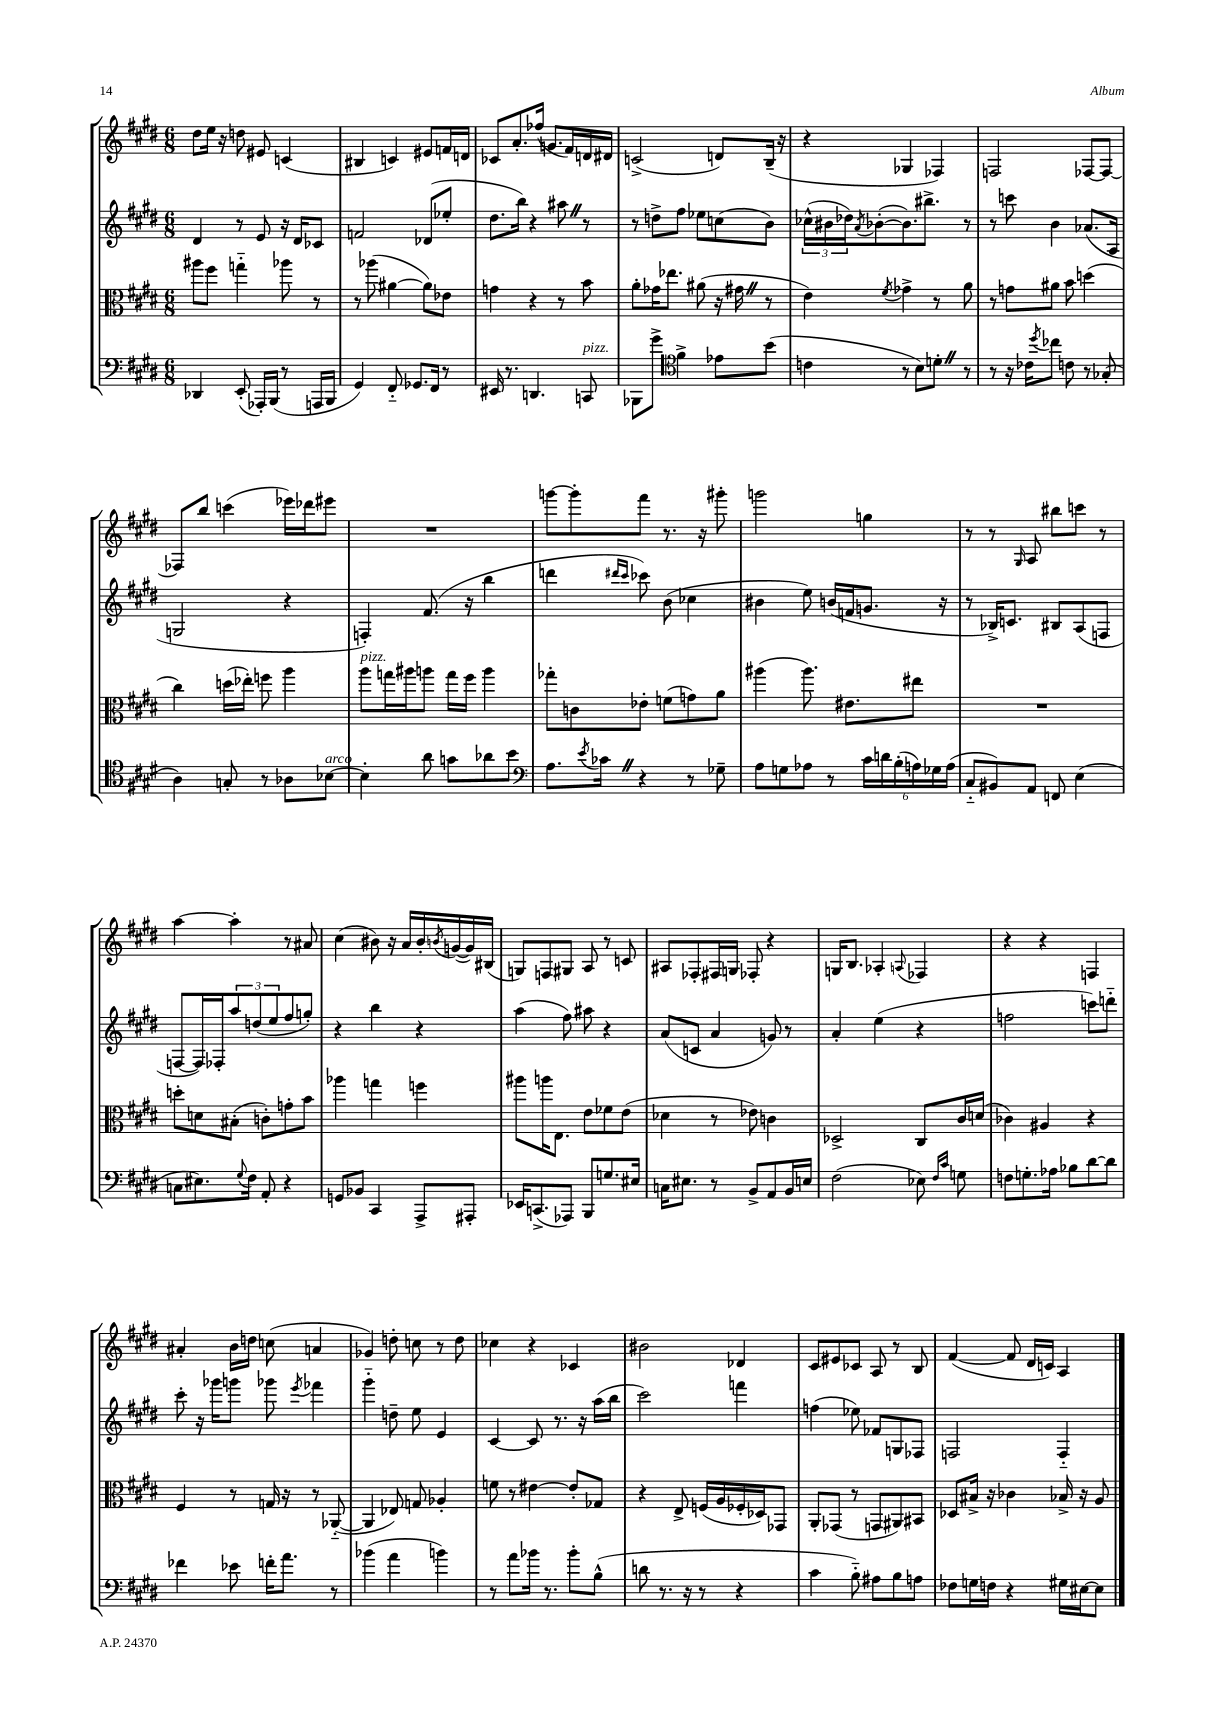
<<
\new StaffGroup <<
\new Staff = "s0" {
    \clef treble \key e \major \numericTimeSignature \time 6/8
    dis''8 e''16 r16 d''8 eis'8 c'4( |
    bis4 c'4) eis'8 f'16 d'16 |
    ces'8 a'8.-. fes''16( g'8. fis'16) d'16 dis'16 |
    c'2->( d'8) b16--( r16 |
    r4 ges4 fes4) |
    f2 fes8~ fes8~ |
    fes8 b''8 c'''4( ees'''16) des'''16 eis'''8 |
    R2. |
    g'''8~ g'''8-. fis'''8 r8. r16 gis'''8-. |
    g'''2 g''4 |
    r8 r8 \grace { gis16 } a8 bis''8 c'''8 r8 |
    a''4~ a''4-. r8 ais'8 |
    cis''4( bis'8) r16 a'16 bis'16-. \acciaccatura { b'8 } g'16~( g'16) bis16( |
    g8) f8 gis8 a8 r8 c'8 |
    ais8 fes8-. fis16 g16 fes8-. r4 |
    g16 b8. aes4-. \appoggiatura { a8 } fes4 |
    r4 r4 f4 |
    ais'4-. b'16 d''16 c''8( a'4 |
    ges'4) d''8-. c''8 r8 d''8 |
    ces''4 r4 ces'4 |
    bis'2 des'4 |
    cis'8 eis'8 ces'8 a8 r8 b8 |
    fis'4~( fis'8 dis'16 c'16) a4 \bar "|." |
}
\new Staff = "s1" {
    \clef treble \key e \major \numericTimeSignature \time 6/8
    dis'4 r8 e'8 r16 dis'16 ces'8 |
    f'2 des'8( ees''8-. |
    dis''8. b''16) r4 ais''8 \once \override BreathingSign.text = \markup { \musicglyph "scripts.caesura.straight" } \breathe r8 |
    r8 d''8-> fis''8 ees''8 c''8( b'8) |
    \tuplet 3/2 { ces''16-^( bis'16 des''16) } \acciaccatura { a'8 } bes'8~-.( bes'8.) bis''8.-> r8 |
    r8 c'''8 b'4 aes'8.( a16 |
    g2 r4 |
    f4-.) fis'8.( r16 b''4 |
    d'''4 \grace { dis'''16 cis'''16 } ces'''8) b'8( ces''4 |
    bis'4 e''8) b'16( f'16 g'8. r16 |
    r8 bes16->) c'8. bis8 a8( f8 |
    f8~ f16) fes16-. \tuplet 3/2 { a''8 d''8( e''8 } fis''8 g''8-.) |
    r4 b''4 r4 |
    a''4( fis''8) ais''8 r4 |
    a'8( c'8 a'4 g'8) r8 |
    a'4-. e''4( r4 |
    f''2 c'''8) d'''8-_ |
    cis'''8-. r16 ges'''16 g'''8 ges'''8 \acciaccatura { e'''8 } fes'''4 |
    gis'''4-_ d''8-- e''8 e'4 |
    cis'4~ cis'8 r8. r16 a''16( b''16 |
    cis'''2) f'''4 |
    f''4( ees''8) fes'8 g8 fes8 |
    f2 f4-_ \bar "|." |
}
\new Staff = "s2" {
    \clef alto \key e \major \numericTimeSignature \time 6/8
    ais''8 fis''8 g''4-_ aes''8 r8 |
    r8 aes''8( ais'4~ ais'8) ees'8 |
    g'4 r4 r8 b'8 |
    a'8-. ges'16 ees''8. ais'8( r16 gis'16 \once \override BreathingSign.text = \markup { \musicglyph "scripts.caesura.straight" } \breathe r8 |
    e'4) \acciaccatura { fis'8 } ges'4-> r8 a'8 |
    r8 g'8 ais'8 b'8 d''4( |
    cis''4) d''16( ees''16-.) f''8 a''4 |
    a''8^\markup { \italic "pizz." } g''16 ais''16 a''8 g''16 fis''16 a''4 |
    ges''8-. c'8 ees'8-. f'8( g'8) a'8 |
    ais''4( ais''8.) eis'8. eis''8 |
    R2. |
    d''8-. d'8 bis8-.( c'8-.) g'8-. b'8 |
    aes''4 g''4 f''4 |
    ais''8 a''16 e8. e'8 fes'8 e'8( |
    des'4 r8 ees'8) c'4 |
    des2-> cis8 cis'16 d'16( |
    ces'4) ais4 r4 |
    fis4 r8 g16 r16 r8 aes,8~-_( |
    aes,4 ees8) g8 aes4-. |
    f'8 r8 eis'4~ eis'8-. ges8 |
    r4 e8-> f16( a16 fes16-. des16) ges,8 |
    a,8-. ges,8( r8 g,8 ais,8) bis,8 |
    des8 bis16-> r16 ces'4 bes16-> r16 a8 \bar "|." |
}
\new Staff = "s3" {
    \clef bass \key e \major \numericTimeSignature \time 6/8
    des,4 e,8-.( aes,,16-.) b,,16( r8 a,,16 b,,16 |
    gis,4) fis,8-_ ges,8. fis,16 r8 |
    eis,16 r8. d,4. c,8^\markup { \italic "pizz." } |
    bes,,8 gis'8-> \clef tenor fis'4-> ees'8 b'8( |
    c'4 r8 b8) d'8-. \once \override BreathingSign.text = \markup { \musicglyph "scripts.caesura.straight" } \breathe r8 |
    r8 r16 ces'16 \acciaccatura { dis''8 } ces''8 c'8 r8 ges8-.( |
    a4) g8-. r8 aes8 bes8~^\markup { \italic "arco" } |
    bes4-. a'8 g'8 aes'8 b'8 |
    \clef bass a8. \acciaccatura { e'8 } ces'16 \once \override BreathingSign.text = \markup { \musicglyph "scripts.caesura.straight" } \breathe r4 r8 ges8-- |
    a8 g8 aes8 r8 \tuplet 6/4 { cis'16 d'16 b16-.( a16) ges16 a16( } |
    cis8-_ bis,8) a,8 f,8 e4( |
    c8 eis8.) \appoggiatura { gis8 } fis16 a,8-. r4 |
    g,8 bes,8 cis,4 a,,8-> ais,,8-. |
    ees,16 c,8.->( aes,,8) b,,8 g8. eis16 |
    c16 eis8. r8 b,8-> a,8 b,16 e16 |
    fis2( ees8) \grace { fis16 cis'16 } g8 |
    f8 g8.-. aes16 bes8 dis'8~ dis'8 |
    fes'4 ees'8 f'16-. a'8. r8 |
    bes'4( a'4 b'4) |
    r8 a'8 bes'16 r8. bes'8-. b8-^( |
    d'8 r8. r16 r8 r4 |
    cis'4 b8-_) ais8 b8 a8 |
    fes8 g16 f16 r4 gis16 eis16~ eis8 \bar "|." |
}
>>
>>
\layout { \context { \Score \remove "Bar_number_engraver" } }
